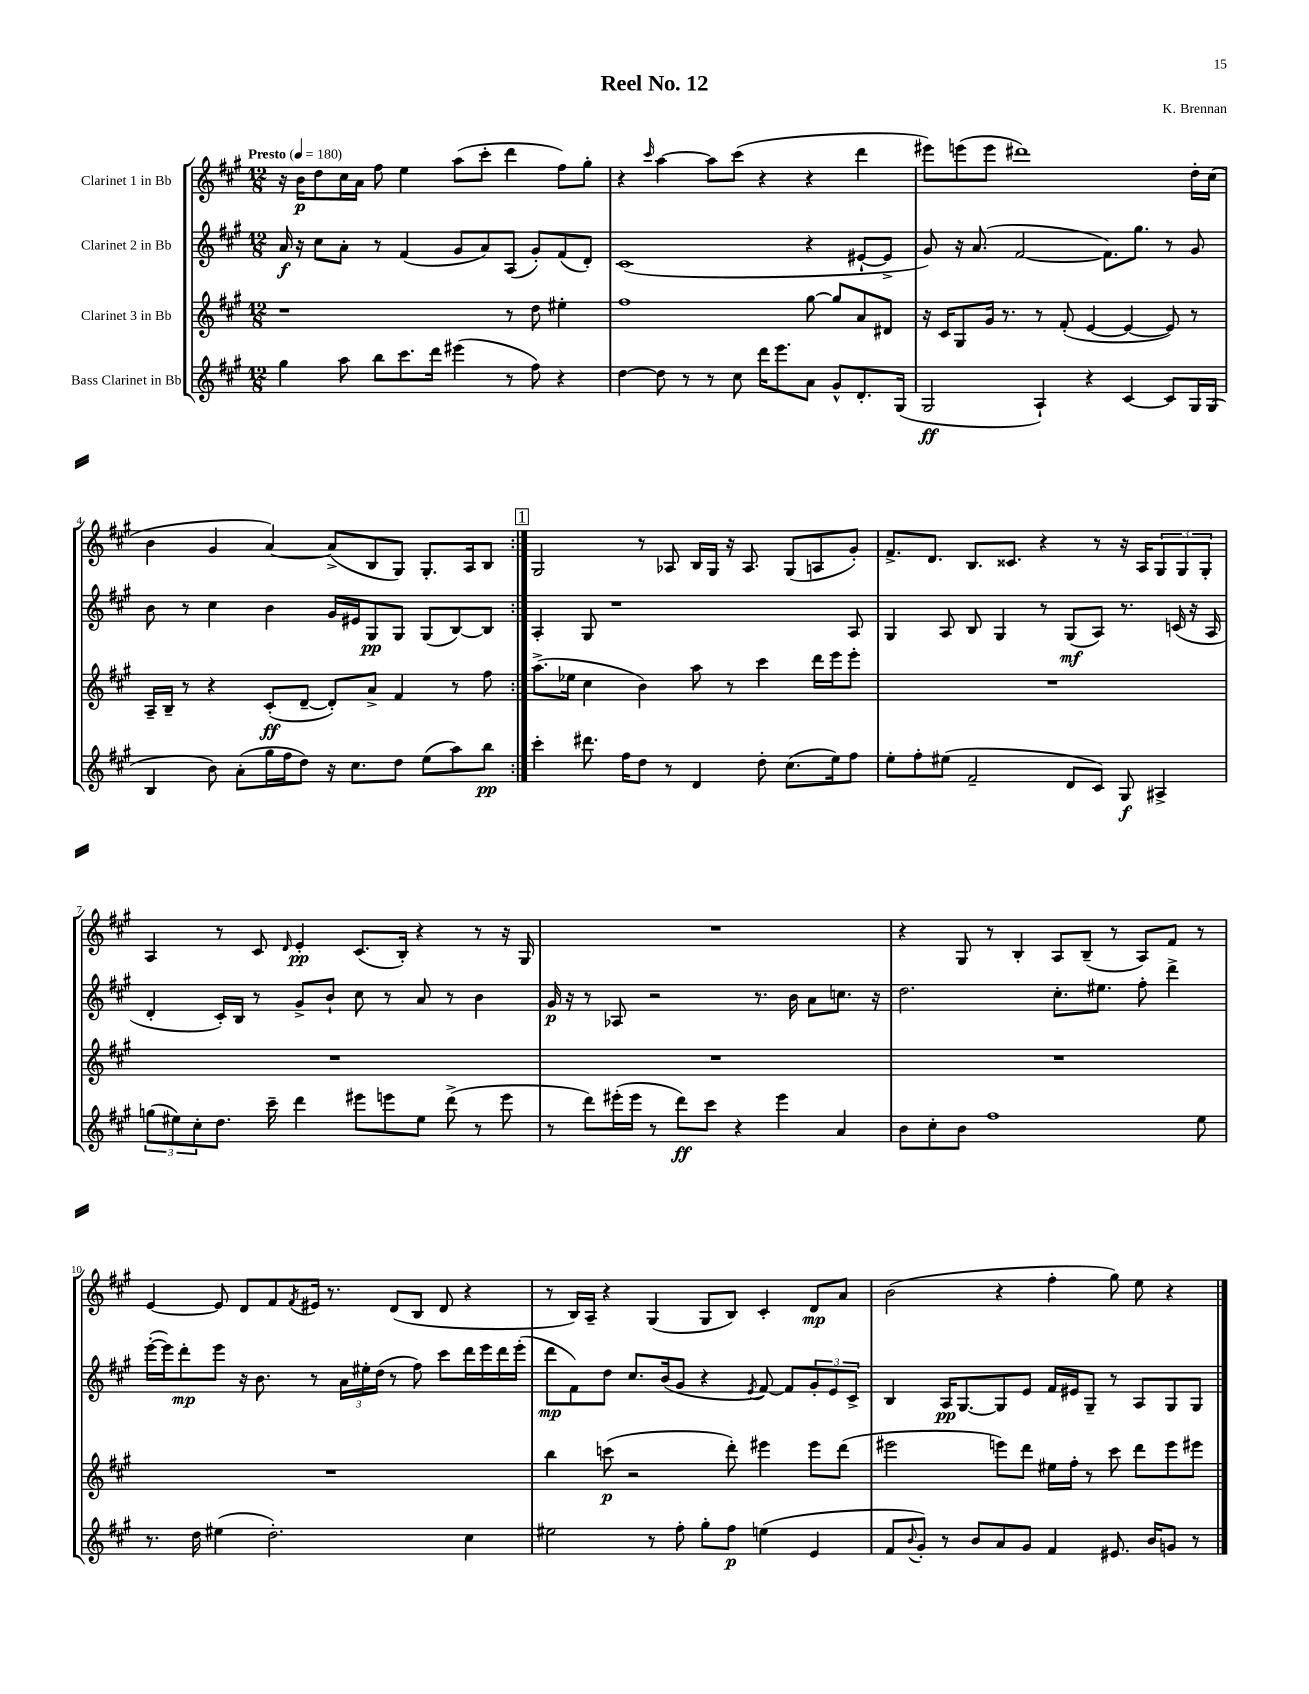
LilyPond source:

\header { title = "Reel No. 12" composer = "K. Brennan" }
<<
\new StaffGroup <<
\new Staff = "s0" \with { instrumentName = "Clarinet 1 in Bb" } {
    \clef treble \key a \major \numericTimeSignature \time 12/8 \tempo "Presto" 4 = 180
    \repeat volta 2 { r16 b'16\p d''8 cis''16 a'16 fis''8 e''4 a''8( cis'''8-. d'''4 fis''8) gis''8-. |
    r4 \grace { cis'''16 } a''4~ a''8 cis'''8( r4 r4 d'''4 |
    eis'''8) e'''8( e'''8 dis'''1) d''16-. cis''16( |
    b'4 gis'4 a'4~) a'8->( b8 gis8) gis8.-. a16 b8 | }
    \mark \markup { \box "1" } gis2 r8 aes8 b16 gis16 r16 aes8. gis8( a8 gis'8-.) |
    fis'8.-> d'8. b8. cisis'8. r4 r8 r16 a16 \tuplet 3/2 { gis8 gis8 gis8-. } |
    a4 r8 cis'8 \grace { d'16 } e'4-.\pp cis'8.( b16-.) r4 r8 r16 gis16 |
    R1. |
    r4 gis8 r8 b4-. a8 b8--( r8 a8) fis'8 r8 |
    e'4~ e'8 d'8 fis'8 \acciaccatura { fis'8 } eis'16 r8. d'8( b8 d'8 r4 |
    r8 b16) a16-- r4 gis4( gis8 b8) cis'4-. d'8\mp a'8 |
    b'2( r4 fis''4-. gis''8) e''8 r4 \bar "|." |
}
\new Staff = "s1" \with { instrumentName = "Clarinet 2 in Bb" } {
    \clef treble \key a \major \numericTimeSignature \time 12/8
    \repeat volta 2 { a'16\f r16 cis''8 a'8-. r8 fis'4( gis'8 a'8) a8( gis'8-.) fis'8( d'8-.) |
    cis'1( r4 eis'8~-! eis'8-> |
    gis'8) r16 a'8.( fis'2~ fis'8.) gis''8. r8 gis'8 |
    b'8 r8 cis''4 b'4 gis'16 eis'16 gis8\pp gis8 gis8( b8~) b8 | }
    \mark \markup { \box "1" } a4-. gis8 r1 a8 |
    gis4 a8 b8 gis4 r8 gis8\mf( a8) r8. c'16( r16 a16 |
    d'4-. cis'16-.) b16 r8 gis'8-> b'8-! cis''8 r8 a'8 r8 b'4 |
    gis'16\p r16 r8 aes8 r2 r8. b'16 a'8 c''8. r16 |
    d''2. cis''8.-. eis''8. fis''8-. d'''4-> |
    e'''16~-.( e'''16) d'''8-.\mp e'''8 r16 b'8. r8 \tuplet 3/2 { a'16 eis''16-. d''16( } r8 fis''8) cis'''8 d'''16 e'''16 d'''16 e'''16-.( |
    d'''8\mp fis'8) d''8 cis''8. b'16( gis'8 r4 \acciaccatura { e'8 } fis'8~) fis'8 \tuplet 3/2 { gis'8-. e'8 cis'8-> } |
    b4 a16\pp gis8.~ gis8 e'8 fis'16 eis'16 gis8-- r8 a8 gis8 gis8 \bar "|." |
}
\new Staff = "s2" \with { instrumentName = "Clarinet 3 in Bb" } {
    \clef treble \key a \major \numericTimeSignature \time 12/8
    \repeat volta 2 { r1 r8 d''8 eis''4-. |
    fis''1 gis''8~ gis''8 a'8 dis'8 |
    r16 cis'16 gis8 gis'16 r8. r8 fis'8-.( e'4~ e'4~ e'8) r8 |
    a16-- b16-- r8 r4 cis'8-.\ff( d'8~-- d'8-.) a'8-> fis'4 r8 fis''8 | }
    \mark \markup { \box "1" } a''8.->( ees''16 cis''4 b'4) a''8 r8 cis'''4 d'''16 e'''16 e'''8-. |
    R1. |
    R1. |
    R1. |
    R1. |
    R1. |
    b''4 c'''8\p( r2 d'''8-.) eis'''4 eis'''8 d'''8( |
    eis'''2 e'''8) d'''8 eis''16 fis''16-. r8 cis'''8 d'''8 e'''8 eis'''8 \bar "|." |
}
\new Staff = "s3" \with { instrumentName = "Bass Clarinet in Bb" } {
    \clef treble \key a \major \numericTimeSignature \time 12/8
    \repeat volta 2 { gis''4 a''8 b''8 cis'''8. d'''16 eis'''4( r8 fis''8) r4 |
    d''4~ d''8 r8 r8 cis''8 d'''16 e'''8. a'8 gis'8-^ d'8.-. gis16( |
    gis2\ff a4-!) r4 cis'4~ cis'8 gis16 gis16( |
    b4 b'8) a'8-.( gis''16 fis''16 d''8) r16 cis''8. d''8 e''8( a''8) b''8\pp | }
    \mark \markup { \box "1" } cis'''4-. dis'''8. fis''16 d''8 r8 d'4 d''8-. cis''8.( e''16) fis''8 |
    e''8-. fis''8-. eis''8( fis'2-- d'8 cis'8) gis8\f ais4-> |
    \tuplet 3/2 { g''8( eis''8) cis''8-. } d''8. cis'''16-- d'''4 eis'''8 e'''8 eis''8 d'''8->( r8 e'''8 |
    r8 d'''8) eis'''16-.( eis'''16 r8 d'''8\ff) cis'''8 r4 eis'''4 a'4 |
    b'8 cis''8-. b'8 fis''1 e''8 |
    r8. d''16 eis''4( d''2.-.) cis''4 |
    eis''2 r8 fis''8-. gis''8-. fis''8\p e''4( e'4 |
    fis'8 \appoggiatura { b'8 } gis'8-.) r8 b'8 a'8 gis'8 fis'4 eis'8. b'16 g'8 r8 \bar "|." |
}
>>
>>
